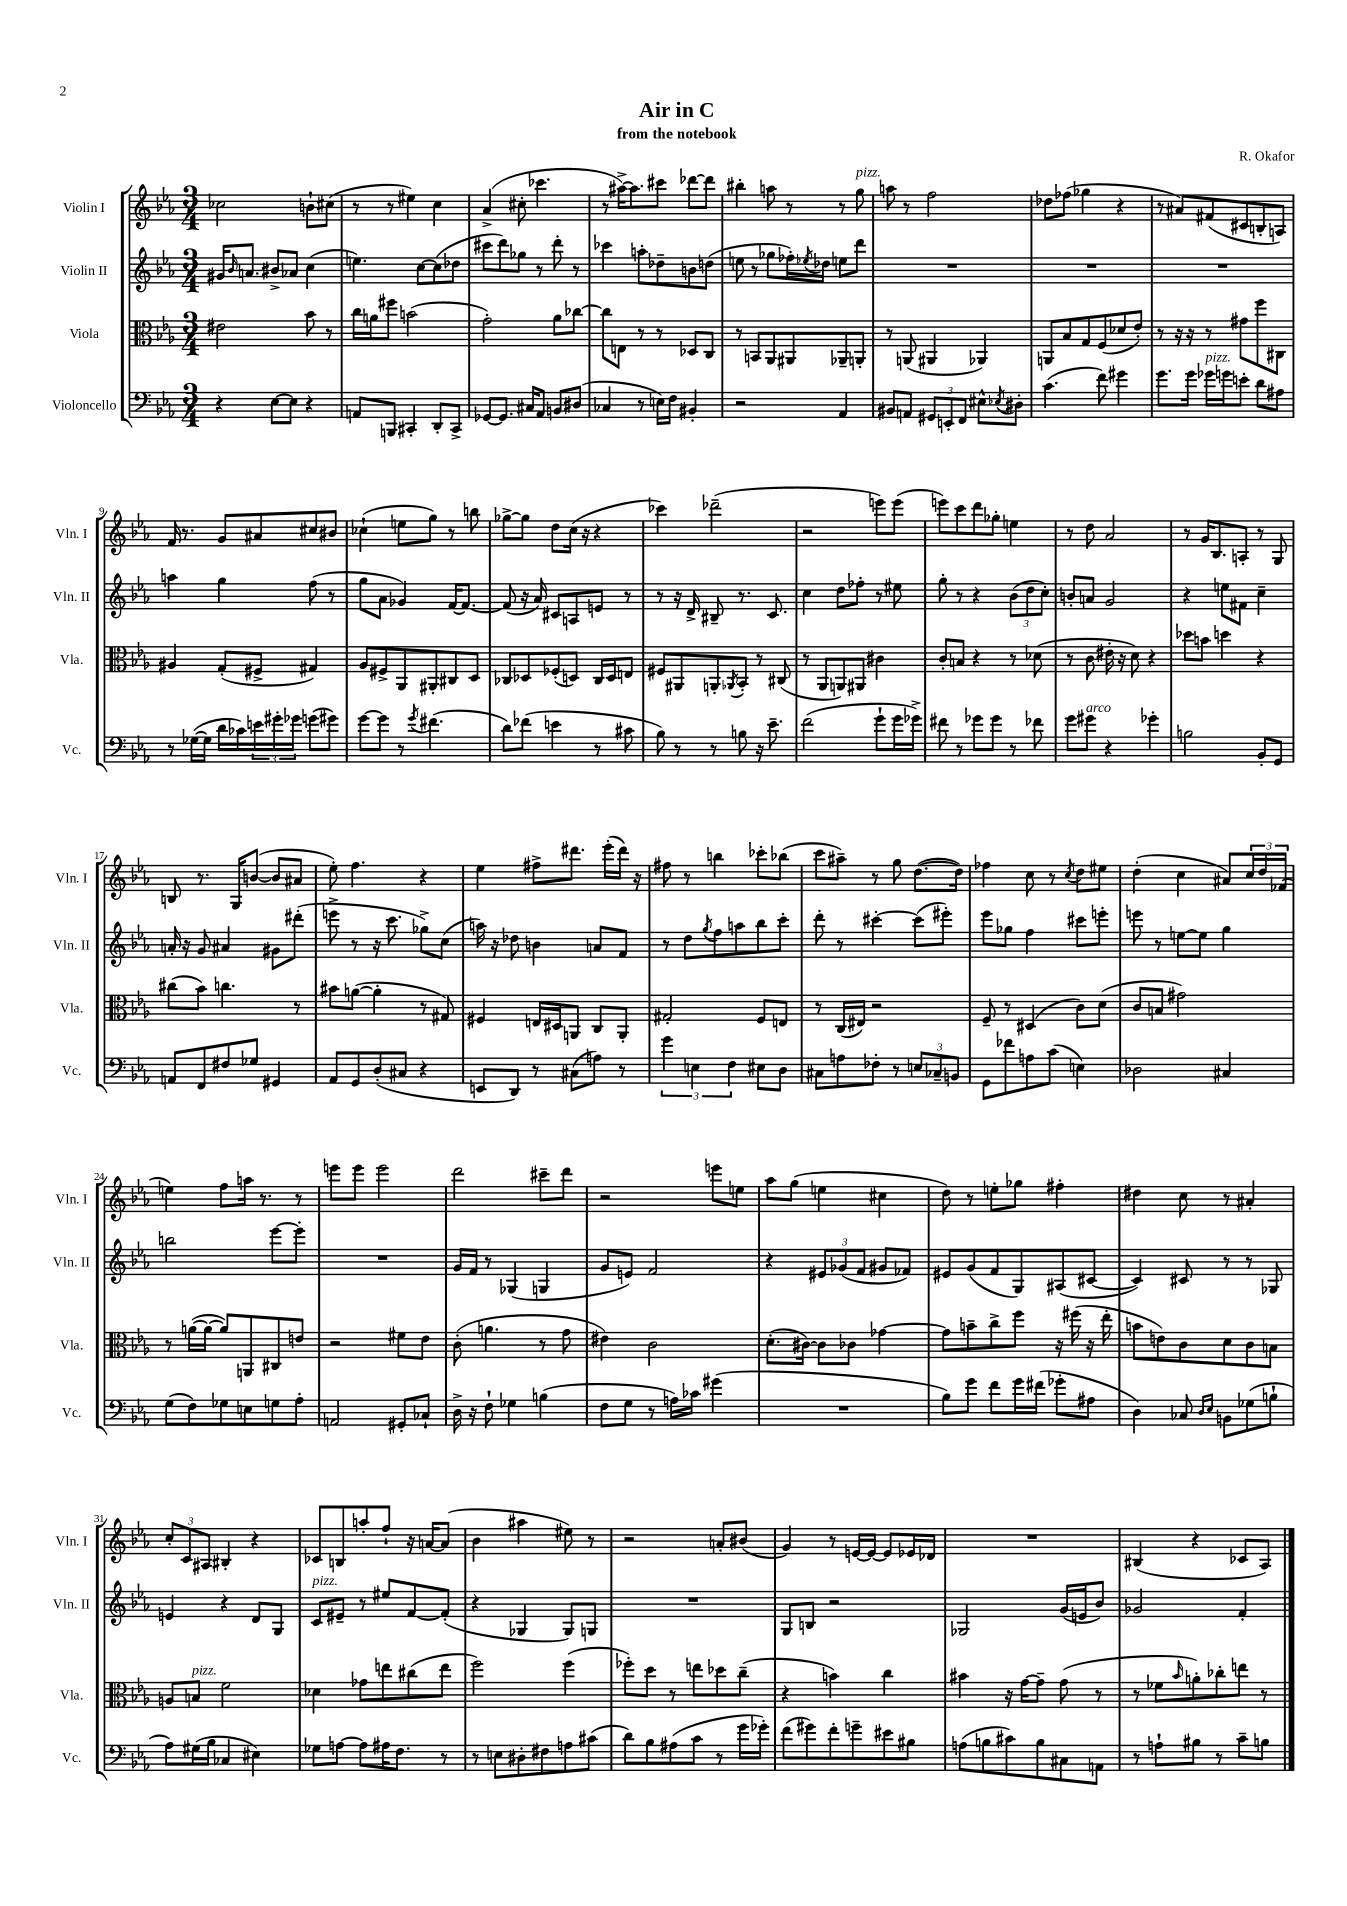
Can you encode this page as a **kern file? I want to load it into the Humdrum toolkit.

**kern	**kern	**kern	**kern
*staff4	*staff3	*staff2	*staff1
*clefF4	*clefC3	*clefG2	*clefG2
*k[b-e-a-]	*k[b-e-a-]	*k[b-e-a-]	*k[b-e-a-]
*M3/4	*M3/4	*M3/4	*M3/4
4r	2e#	16g#	2cc-
.	.	16qqb-	.
.	.	8.a	.
[8E-	.	8b#^	.
8E-]	.	8a-	.
4r	8b-	(4cc	8b`
.	8r	.	(8cc#
=	=	=	=
8AA	16cc	4.ee)	8r
.	16a	.	.
8BBB	8ff#	.	8r
4CC#'	(2b	.	4ee#)
.	.	[8cc	.
8DD'	.	(8cc]	4cc
8CC#^	.	8dd-	.
=	=	=	=
[8GG-	2g')	8ccc#	(4a-^
8.GG-]	.	8ddd)	.
.	.	8gg-	8cc#'
16C#	.	.	.
8AA-	.	8r	4.ccc-
8BB	8a-	8ddd'	.
(8D#	[8cc-	8r	.
=	=	=	=
4C-	8cc-]	4ccc-	8r
.	8E	.	[16aa#^)
.	.	.	8.aa#]
8r	8r	8aa'	.
16E)	8r	8dd-~	8ccc#
16F	.	.	.
4BB#'	8D-	8b	[8ddd-
.	8C	(8dd	8ddd-]
=	=	=	=
2r	8r	8ee	4bb#'
.	8BB	8r	.
.	8AA-	8gg-	8aa
.	8AA#	16ff-')	8r
.	.	8qee-	.
.	.	16dd-	.
4AA-	8AA-~	8ee	8r
.	8AA'	8ddd	8gg
=	=	=	=
8BB#	8r	2.r	8aa
8AA	(8AA	.	8r
12GG#	4AA#	.	2ff
12EE'	.	.	.
12FF	.	.	.
8E#^^	4AA-)	.	.
8qE-	.	.	.
8D#'	.	.	.
=	=	=	=
(4.c	8AA	2.r	8dd-
.	8B-	.	(8ff-
.	8G	.	4gg-
8f)	(8F	.	.
4g#	8d-	.	4r
.	8e-')	.	.
=	=	=	=
8.g	8r	2.r	8r
.	16r	.	8a#)
16g	16r	.	.
16g-	8r	.	(8f#
16g	.	.	.
8e'	8g#	.	8c#
8d	8ff	.	8B'
8A#	8C#	.	8A)
=	=	=	=
8r	4A#	4aa	16f
.	.	.	8.r
([16G-	.	.	.
16G-]	.	.	.
16d	(8G'	4gg	8g
16c-)	.	.	.
24e	8F#^	.	8a#
24g#'	.	.	.
24g-	.	.	.
(8g	4G#)	(8ff	8cc#
8g#)	.	8r	8b#
=	=	=	=
[8g	8A-	8gg	(4cc-`
8g]	8F#^	8a-	.
8r	8AA-	4g-)	8ee
8qg	.	.	.
(4.f#	8AA#'	.	8gg)
.	8C#	[16f	8r
.	.	8.f_	.
.	8D	.	8bb
=	=	=	=
8d)	8C-	(8f]	[8gg-^
(8f-	8D-	16r	8gg-]
.	.	16a-)	.
4e	(8F-'	8c#	8dd
.	8D)	8A	(16cc
.	.	.	16r
8r	16C-	8e	4r
.	16D	.	.
8c#	8E	8r	.
=	=	=	=
8B-)	8F#	8r	4ccc-)
8r	8AA#	16r	.
.	.	16d^	.
8r	8AA'	8B#~	(2ddd-~
.	8qAA-	.	.
8B	8BB-'	8.r	.
16r	8r	.	.
8.e-~	.	8.c	.
.	(8C#	.	.
=	=	=	=
(2f	8r	4cc	2r
.	8AA-	.	.
.	8AA)	8dd	.
.	8AA#	8ff-'	.
8g`	4c#	8r	8eee)
16g	.	8ee#	(8eee
16g-^)	.	.	.
=	=	=	=
8f#	8c'	8gg'	8eee)
8r	8B	8r	8ccc
8g-	4r	4r	8ddd
8g-	.	.	8gg-'
8r	8r	(12b-	4ee
.	.	12dd	.
8f-	(8d-	.	.
.	.	12cc')	.
=	=	=	=
8g	8r	8b'	8r
8g#	8c	8a	8dd
4r	16e#'	2g	2a-
.	16r	.	.
.	8d)	.	.
4g-'	4r	.	.
=	=	=	=
2B	8dd-	4r	8r
.	8b	.	16g
.	.	.	8.B-
.	4dd	8ee	.
.	.	8f#	8A'
8BB-'	4r	4cc~	8r
8GG	.	.	8G
=	=	=	=
8AA	(8cc#	16a'	8B
.	.	16r	.
8FF	8b-)	8g	8.r
8F#	4.cc	4a#	.
.	.	.	16G
8G-	.	.	([8b
4GG#	.	8g#	8b]
.	8r	(8ddd#'	8a#
=	=	=	=
8AA-	8b#	8eee^	8ee-')
8GG	([8a	8r	4.ff
(8D'	4a']	16r	.
.	.	8.ccc	.
8C#	.	.	.
4r	8r	8gg-^)	4r
.	8G#)	(8cc	.
=	=	=	=
8EE	4F#	16aa)	4ee-
.	.	16r	.
8DD)	.	8dd-	.
8r	16E	4b	8ff#^
.	16D#	.	.
(8C#	8AA	.	8.ddd#
8A)	8C	8a	.
.	.	.	(16eee-'
8r	8AA'	8f	16ddd#)
.	.	.	16r
=	=	=	=
6g	2G#'	8r	8ff#
.	.	8dd	8r
6E	.	.	.
.	.	8qgg	.
.	.	8ff	4bb
6F	.	.	.
.	.	8aa	.
8E#	8F	8bb-	8ccc-'
8D	8E	8ccc'	(8bb-
=	=	=	=
8C#	8r	8ddd'	8ccc
8A	(16C	8r	8aa#~)
.	16E#)	.	.
8F-'	2r	[4ccc#'	8r
8r	.	.	8gg
12E	.	(8ccc#]	([8.dd
12C-~	.	.	.
.	.	8eee#')	.
12BB	.	.	.
.	.	.	16dd])
=	=	=	=
8GG	8F~	8eee-	4ff-
8f-	8r	8gg-	.
8A	(4D#	4ff	8cc
(8c	.	.	8r
.	.	.	8qcc
4E)	8c)	8ccc#	8dd
.	(8d	8eee'	8ee#
=	=	=	=
2D-	8c	8eee	(4dd'
.	8B	8r	.
.	2g#)	[8ee	4cc
.	.	8ee]	.
4C#	.	4gg	8a#)
.	.	.	24cc
.	.	.	24dd
.	.	.	(24f-
=	=	=	=
(8G	8r	2bb	4ee)
8F)	([16a	.	.
.	16a_	.	.
8G-	8a])	.	8ff
8E	8AA	.	16aa
.	.	.	8.r
8G	8C#	[8eee-	.
8A-'	8e	8eee-']	8r
=	=	=	=
2AA	2r	2.r	8eee
.	.	.	8eee
.	.	.	2eee
8GG#'	8f#	.	.
8C-`	8e-	.	.
=	=	=	=
16D^	(8c'	16g	2ddd
16r	.	16f	.
8F`	4.a	8r	.
4G-	.	(4G-	.
(4B	8r	4G	8ccc#~
.	8g	.	8ddd
=	=	=	=
8F	4e#)	8g	2r
8G	.	8e)	.
8r	2c	2f	.
16A)	.	.	.
16c-	.	.	.
(4g#	.	.	8eee
.	.	.	8ee
=	=	=	=
2.r	(8.d'	4r	8aa-
.	.	.	(8gg
.	[16c#)	.	.
.	8c#]	12e#	4ee
.	.	(12g-	.
.	8c-	.	.
.	.	12f	.
.	[4g-	8g#	4cc#
.	.	8f-)	.
=	=	=	=
8B-)	8g-]	8e#	8dd)
8g	8b~	(8g	8r
8f	8cc^	8f	8ee'
16g	8ff	8G)	8gg-
(16f#	.	.	.
8g-'	16r	(8A#	4ff#'
.	(16ff#	.	.
8A#	16r	[8c#	.
.	16ee-'	.	.
=	=	=	=
4D)	8b	4c#])	4dd#
.	8e)	.	.
8C-	8c	8c#	8cc
16qqD	.	.	.
16qqE-	.	.	.
8BB	8d	8r	8r
(8G-	8c	8r	4a#'
8B`	8B	8G-	.
=	=	=	=
8A-)	8A	4e	12cc'
.	.	.	12c
(16G#	8B	.	.
.	.	.	12A#
16B-	.	.	.
4C-	2f	4r	4B#'
4E#)	.	8d	4r
.	.	8G	.
=	=	=	=
8G-	4d-	8c	8c-
[8A	.	8e#~	8B
8A]	8g-	8r	8aa'
16A#	8ee	8ee#	8ff`
8.F	.	.	.
.	(8cc#	[8f	16r
.	.	.	[16a
8r	8ee	(8f']	(8a]
=	=	=	=
8r	2ff)	4r	4b-
8E	.	.	.
8D#'	.	4G-	4aa#
8F#	.	.	.
8A	(4ff	8G-)	8ee#)
(8c#	.	8G	8r
=	=	=	=
8d)	8ff-')	2.r	2r
8B-	8dd	.	.
(8A#	8r	.	.
8c	8ee	.	.
8r	8dd-	.	8a'
16g	(8cc~	.	(8b#
16g-')	.	.	.
=	=	=	=
(8f	4r	8G	4g)
8g#)	.	8B	.
8f'	4b)	2r	8r
8g~	.	.	[16e
.	.	.	16e_
8e#	4cc	.	8e]
8B#	.	.	16e-
.	.	.	16d-
=	=	=	=
(8A	4b#	2G-	2.r
8B	.	.	.
8c#)	16r	.	.
.	[16g	.	.
8B	8g~]	.	.
8C#	(8g	(16g	.
.	.	16e	.
8AA	8r	8b-)	.
=	=	=	=
8r	8r	2g-	(4B#
8A`	8f-	.	.
.	16qqb-	.	.
8B#	8a')	.	4r
8r	8cc-'	.	.
8c~	8ee	4f'	8c-
8B	8r	.	8A-)
==	==	==	==
*-	*-	*-	*-
